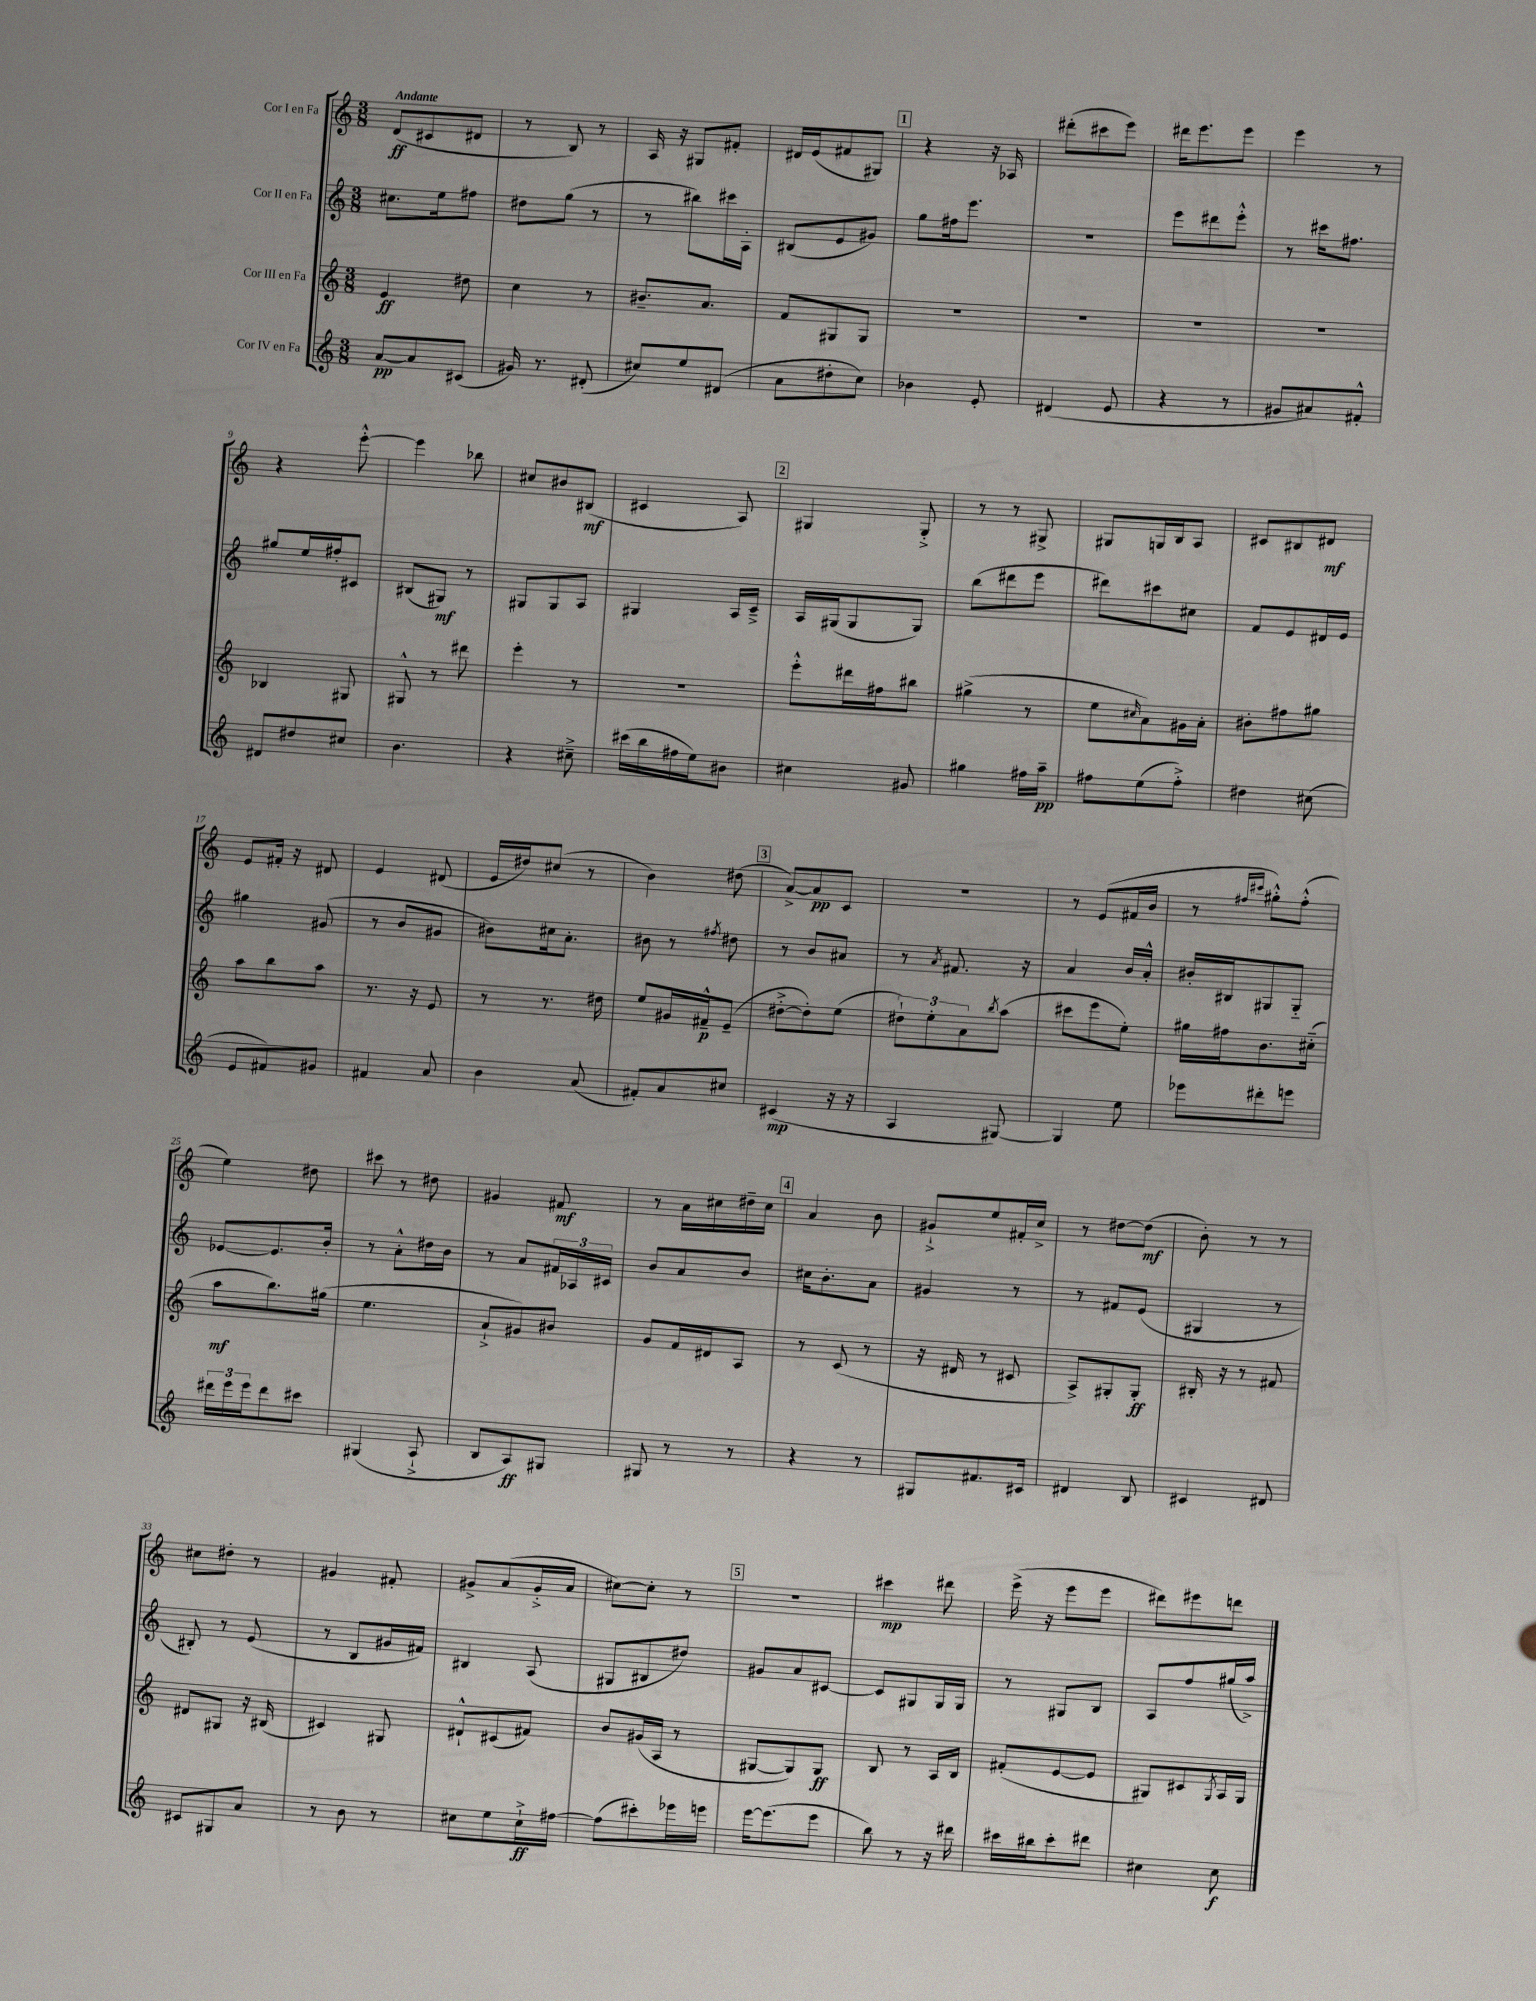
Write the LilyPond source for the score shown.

<<
\new StaffGroup <<
\new Staff = "s0" \with { instrumentName = "Cor I en Fa" } {
    \clef treble \key c \major \numericTimeSignature \time 3/8 \tempo "Andante"
    d'8\ff( cis'8 dis'8 |
    r8 b8) r8 |
    a16 r16 gis8 fis'8-. |
    dis'16 e'16( fis'8 gis8) |
    \mark \markup { \box "1" } r4 r16 aes16 |
    dis'''8-.( cis'''8 e'''8) |
    dis'''16 e'''8. e'''8 |
    e'''4 r8 |
    r4 e'''8~-.-^ |
    e'''4 bes''8 |
    cis''8 bis'8 bis8\mf( |
    cis'4 a8) |
    \mark \markup { \box "2" } gis4 gis8-.-> |
    r8 r8 gis8-> |
    gis8 g16 b16 a8 |
    cis'8 bis8 dis'8\mf |
    e'8 fis'16-. r16 dis'8 |
    e'4 dis'8( |
    e'16 dis''16) cis''8( r8 |
    b'4) dis''8( |
    \mark \markup { \box "3" } a'8~->) a'8\pp c'8 |
    r4. |
    r8 e'8( fis'16 b'16 |
    r8 \grace { fis''16 cis'''16 } gis''8-.-^) fis''8-.-^( |
    e''4) dis''8 |
    cis'''8 r8 dis''8 |
    gis'4 fis'8\mf |
    r8 a'16 cis''16 dis''16-- cis''16 |
    \mark \markup { \box "4" } a'4 b'8 |
    gis'8-!-> e''8 fis'16-. c''16-> |
    r8 dis''8~ dis''8\mf( |
    b'8-.) r8 r8 |
    cis''8 dis''8-. r8 |
    gis'4 fis'8-. |
    gis'8-> a'8( gis'16-.-> a'16 |
    cis''8~) cis''8-. r8 |
    \mark \markup { \box "5" } R4. |
    cis'''4\mp dis'''8 |
    e'''16->( r16 e'''8 e'''8 |
    dis'''8) eis'''8 d'''8 \bar "|." |
}
\new Staff = "s1" \with { instrumentName = "Cor II en Fa" } {
    \clef treble \key c \major \numericTimeSignature \time 3/8
    cis''8. e''16 fis''8 |
    dis''8 g''8( r8 |
    r8 bis''8) cis'''16 a16-. |
    bis8( e'8 gis'8) |
    \mark \markup { \box "1" } g''8 fis''16 e'''8. |
    R4. |
    e'''8 dis'''8 e'''8-.-^ |
    r8 cis'''16 fis''8. |
    gis''8 e''16 fis''16-. cis'8 |
    bis8( gis8\mf) r8 |
    gis8 gis8 a8 |
    gis4 a16 c'16---> |
    \mark \markup { \box "2" } a16 gis16( gis8 gis8) |
    b''8( dis'''8 e'''8 |
    dis'''8) cis'''8 cis''8 |
    f'8 e'8 dis'16 e'16 |
    gis''4 gis'8( |
    r8 b'8 gis'8 |
    bis'8) cis''16 a'8.-. |
    bis'8 r8 \acciaccatura { fis''8 } dis''8 |
    \mark \markup { \box "3" } r8 b'8 ais'8 |
    r8 \acciaccatura { a'8 } fis'8. r16 |
    a'4 b'16 a'16-.-^ |
    bis'16-. bis16 gis8 gis8-_ |
    ees'8~ ees'8. b'16-. |
    r8 a'8-.-^ dis''16 b'16 |
    r8 a'8 \tuplet 3/2 { fis'16 aes16 cis'16 } |
    b'8 a'8 b'8 |
    \mark \markup { \box "4" } cis''16 b'8.-. a'8 |
    gis'4 r8 |
    r8 fis'8 e'8( |
    gis4 r8 |
    bis8-.) r8 e'8( |
    r8 b8 gis'16 fis'16) |
    bis4 a8( |
    gis8 bis8 dis''8) |
    \mark \markup { \box "5" } gis'8 a'8 cis'8~ |
    cis'8 gis8 gis16 gis16 |
    r8 gis8 b8 |
    a8 f''8 gis''16( a''16->) \bar "|." |
}
\new Staff = "s2" \with { instrumentName = "Cor III en Fa" } {
    \clef treble \key c \major \numericTimeSignature \time 3/8
    e'4\ff dis''8 |
    c''4 r8 |
    bis'8.-- a'8. |
    f'8 gis8 gis8 |
    \mark \markup { \box "1" } R4. |
    R4. |
    R4. |
    R4. |
    bes4 gis8 |
    gis8-^ r8 dis'''8 |
    e'''4-. r8 |
    R4. |
    \mark \markup { \box "2" } e'''8-.-^ dis'''16 fis''16 bis''8 |
    gis''4->( r8 |
    e''8 \grace { cis''16 } a'8) gis'16 a'16-. |
    bis'8-. fis''8 gis''8 |
    a''8 b''8 a''8 |
    r8. r16 e'8 |
    r8 r8. dis''16 |
    e''8 gis'16 fis'16---^\p e'8--( |
    \mark \markup { \box "3" } dis''8~-.-> dis''8-.) e''8( |
    \tuplet 3/2 { dis''8-!) e''8-. a'8 } \acciaccatura { b''8 } a''8( |
    cis'''8 e'''8 e''8-.) |
    gis''16 fis''16 b'8. cis''16-_( |
    a''8\mf b''8.) gis''16( |
    e''4. |
    a'8-!-> gis'8) bis'8 |
    g'8 f'16 dis'16 a8 |
    \mark \markup { \box "4" } r8 c'8( r8 |
    r16 dis'16 r8 cis'8 |
    a8->) gis8-. gis8-.\ff |
    bis16-. r16 r8 fis'8 |
    dis'8 gis8 r16 bis16( |
    cis'4) gis8 |
    dis'8-!-^ cis'8( fis'8) |
    b'8 gis'16( a16 r8 |
    \mark \markup { \box "5" } gis8~ gis8) gis8\ff |
    b8 r8 a16 b16 |
    fis'8-.( e'8~ e'8 |
    gis8) cis'8 \acciaccatura { gis8 } a16 gis16 \bar "|." |
}
\new Staff = "s3" \with { instrumentName = "Cor IV en Fa" } {
    \clef treble \key c \major \numericTimeSignature \time 3/8
    a'8~\pp a'8 cis'8( |
    gis'16) r8. dis'8-.( |
    cis''8) e''8 dis'8( |
    a'8 dis''8-. c''8) |
    \mark \markup { \box "1" } bes'4 e'8-. |
    dis'4( e'8 |
    r4 r8 |
    gis'8 ais'8) fis'8-.-^ |
    dis'8 dis''8 cis''8 |
    b'4. |
    r4 cis''8---> |
    cis'''16( b''16 fis''16 e''16) bis'8 |
    \mark \markup { \box "2" } cis''4 gis'8 |
    gis''4 fis''16 a''16--\pp |
    fis''8 e''8( fis''8-.->) |
    dis''4 cis''8( |
    e'8 fis'8) gis'8 |
    fis'4 a'8 |
    b'4 a'8( |
    fis'8-.) a'8 cis''8 |
    \mark \markup { \box "3" } cis'4\mp( r16 r16 |
    a4 gis8~) |
    gis4 e''8 |
    ees'''8 dis'''8-. e'''8 |
    \tuplet 3/2 { dis'''16 e'''16 e'''16 } dis'''8 cis'''8 |
    gis4( a8-!-> |
    b8 a8\ff) gis8 |
    gis8 r8 r8 |
    \mark \markup { \box "4" } r4 r8 |
    gis8 fis'8. cis'16 |
    dis'4 b8 |
    cis'4 dis'8 |
    cis'8 gis8 a'8 |
    r8 b'8 r8 |
    cis''8 e''8 cis''16-!->\ff fis''16~ |
    fis''8( cis'''8-.) ees'''16 e'''16 |
    \mark \markup { \box "5" } e'''16~ e'''8.( e'''8 |
    b''8) r8 r16 dis'''16 |
    cis'''16 bis''16 cis'''8-. dis'''8 |
    cis''4 cis''8\f \bar "|." |
}
>>
>>
